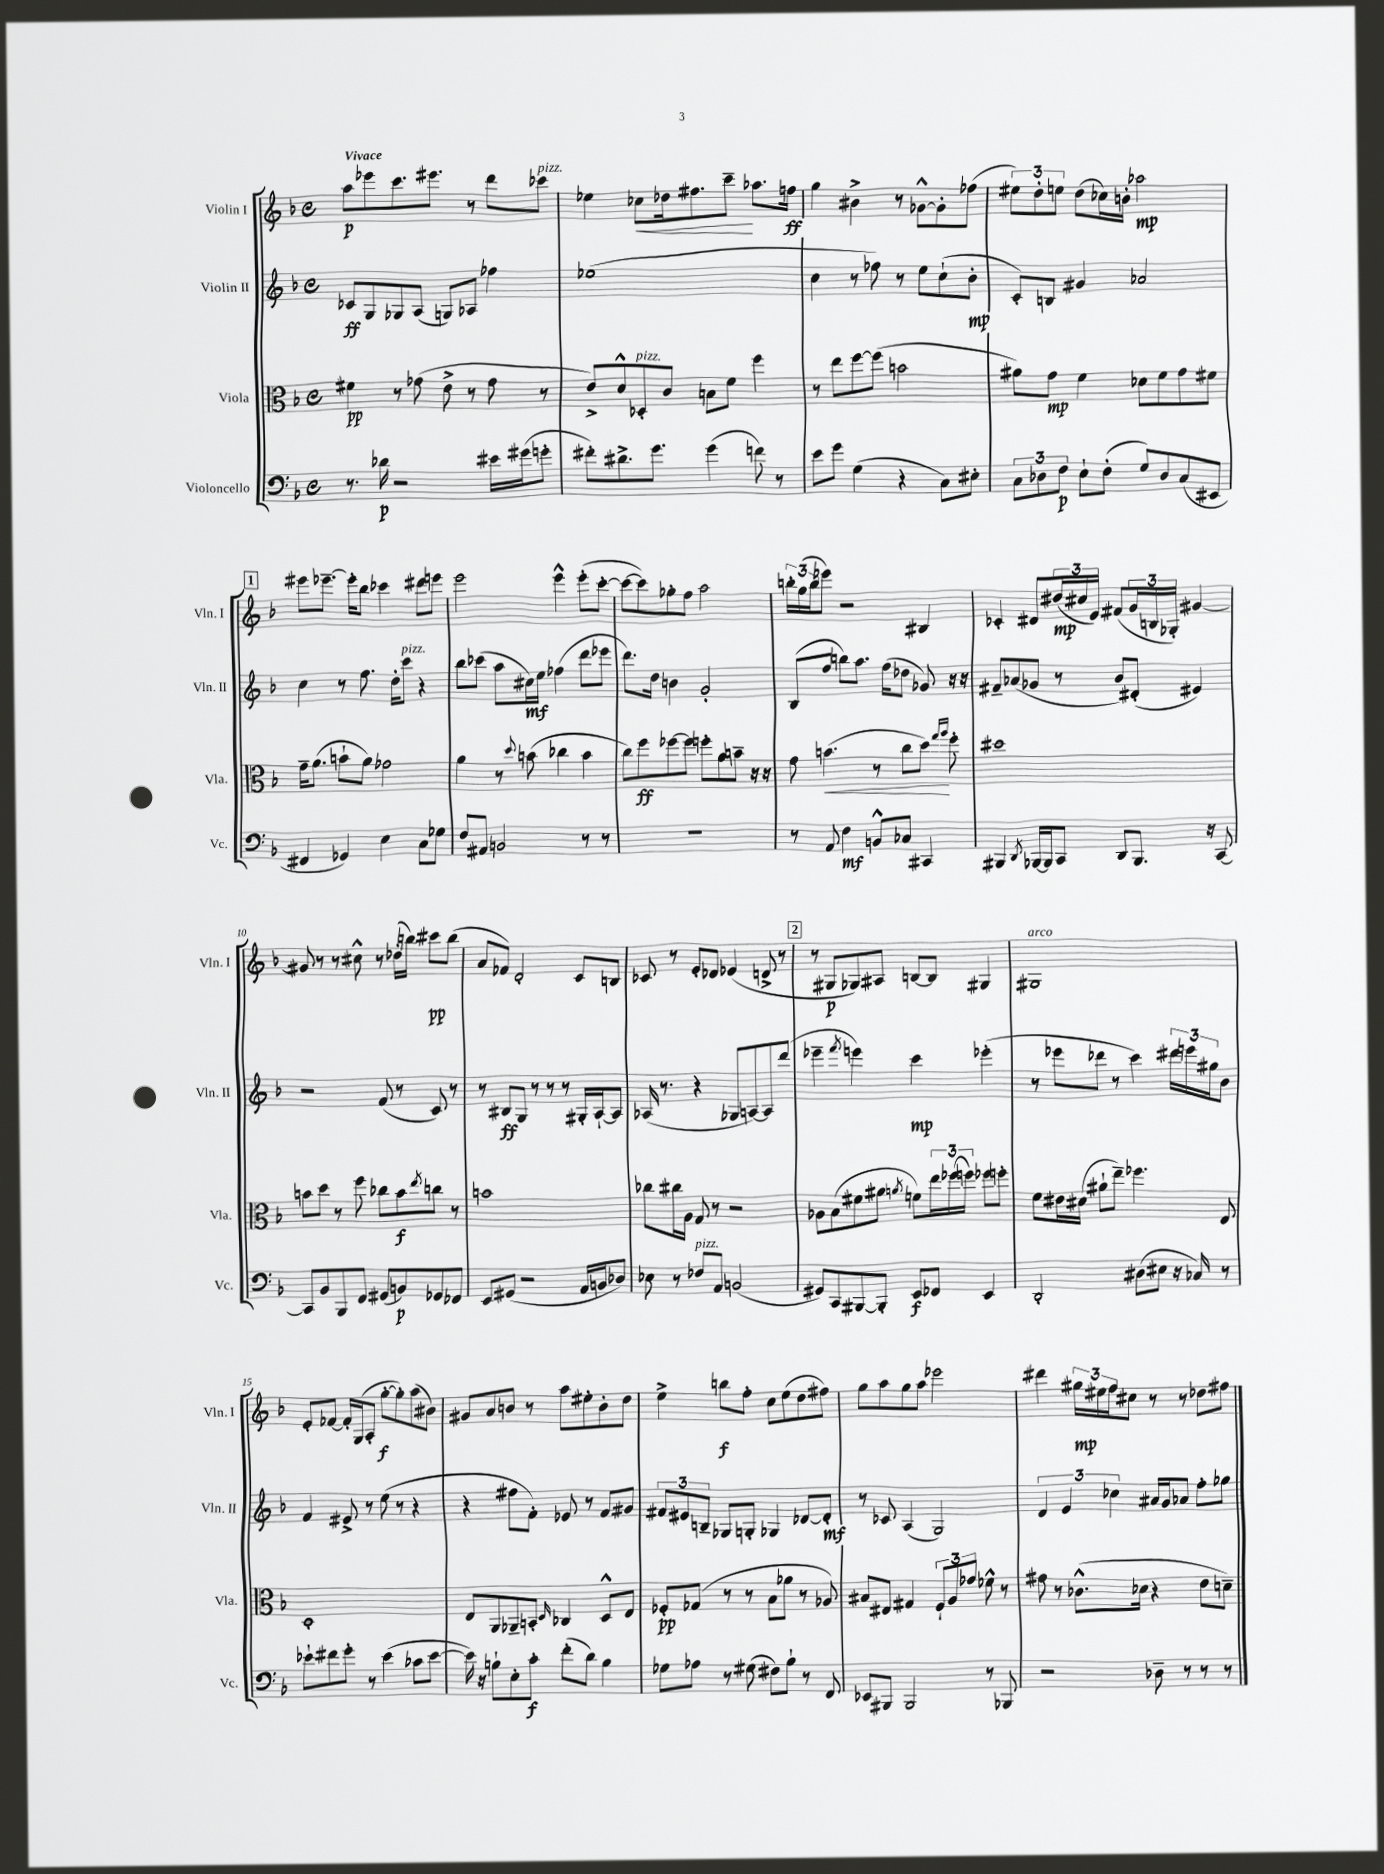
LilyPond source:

<<
\new StaffGroup <<
\new Staff = "s0" \with { instrumentName = "Violin I" shortInstrumentName = "Vln. I" } {
    \clef treble \key f \major \defaultTimeSignature \time 4/4 \tempo "Vivace"
    a''8\p ees'''8 c'''8. eis'''8. r8 d'''8 ces'''8^\markup { \italic "pizz." } |
    ees''4 ces''8\< des''16 fis''8. c'''8--\! aes''8. f''16\ff |
    g''4 bis'4-> r8 ges'8~-^ ges'8-. fes''8( |
    \tuplet 3/2 { eis''8) d''8-. e''8 } d''8( ces''16) b'16-. aes''2\mp |
    \mark \markup { \box "1" } eis'''8 ees'''8.~-- ees'''16-. bes''8 ces'''4 dis'''8 e'''8 |
    e'''2 e'''4-^ e'''8-.( c'''8~-. |
    c'''8~ c'''8) ges''8-. f''8 a''2 |
    \tuplet 3/2 { b''16-. g''16( b''16 } ees'''8) r2 bis4 |
    ces'4-. dis'8 \tuplet 3/2 { dis''16\mp( cis''16 e'16) } fis'8( \tuplet 3/2 { g'16 b16 ges16-.) } gis'4~ |
    gis'8 r8 r8 cis''8-^ r8 des''16-.( b''16) cis'''8\pp b''8( |
    a'8 fes'8) d'2-. c'8 b8 |
    ces'8 r8 e'8-. des'8 ees'4( d'8-> r8 |
    \mark \markup { \box "2" } r8 gis8\p ges8) ais8 b8~ b8 gis4 |
    gis1^\markup { \italic "arco" } |
    e'8-. fes'8~ fes'16-. g16( a8-. g''8~-.\f g''8-.) a''8( bis'8) |
    gis'8 a'8 b'8 r8 a''8 eis''8-. b'8-. d''8 |
    e''4-> b''8\f f''8-. c''8 e''8( d''8 fis''8) |
    g''8 a''8 g''8 a''8 ees'''2 |
    dis'''4 \tuplet 3/2 { gis''16\mp eis''16 f''16 } cis''8 r8 r8 des''8 fis''8 \bar "|." |
}
\new Staff = "s1" \with { instrumentName = "Violin II" shortInstrumentName = "Vln. II" } {
    \clef treble \key f \major \defaultTimeSignature \time 4/4
    ces'8\ff g8 ges8 a8( g8) aes8 fes''4 |
    ees''1( |
    c''4 r8 fes''8) r8 e''8 c''8-!( bes'8-.\mp |
    c'8-.) b8 gis'4 aes'2 |
    \mark \markup { \box "1" } c''4 r8 f''8. d''16-. c'''8^\markup { \italic "pizz." } r4 |
    bes''8 ces'''8( a''8 cis''16\mf) e''16 fes''4( d'''8 ees'''8 |
    d'''8.) d''16 b'4 g'2-. |
    bes8( f''8 b''8) a''8. f''16( des''8 ges'8) r16 r16 |
    fis'8-- aes'8( ges'8 r8 bes'8) dis'8-.( eis'4) |
    r2 f'8( r8 c'8) r8 |
    r8 bis8\ff g8 r8 r8 r8 gis16-. a16~-! a8 |
    aes16( r8. r4 ges8 a8~) a8 d'''8( |
    \mark \markup { \box "2" } ees'''4-- \acciaccatura { f'''8 } e'''4) c'''4\mp ees'''4-.( |
    r8 ees'''8 des'''8 r8 c'''4) \tuplet 3/2 { dis'''16 e'''16 gis''16 } bes'8 |
    f'4 eis'8-> r8 e''8( r8 r4 |
    r4 fis''8 f'8-.) ees'8 r8 f'8 gis'8 |
    \tuplet 3/2 { fis'8 eis'8 b8-- } ges8 g8-. ges4 des'8~ des'8-.\mf |
    r8 ces'8 a4( g2) |
    \tuplet 3/2 { d'4 e'4 ces''4 } ais'16 g'16 aes'8 f''8-. ges''8 \bar "|." |
}
\new Staff = "s2" \with { instrumentName = "Viola" shortInstrumentName = "Vla." } {
    \clef alto \key f \major \defaultTimeSignature \time 4/4
    fis'4\pp r8 ges'8( e'8-> r8 ges'8 r8 |
    e'8->) d'8-^ des8-.^\markup { \italic "pizz." } c'8 b8 f'8 f''4 |
    r8 e''8 f''8~ f''8( b'2 |
    ais'8) g'8\mp f'4 des'8 f'8 g'8 fis'8 |
    \mark \markup { \box "1" } g'16-- a'8.( b'8-! a'8) ges'2 |
    a'4 r8 \appoggiatura { d''8 } b'8( ces''4 b'4 |
    c''8) f''8\ff fes''8~ fes''8 f''8-. a'8 b'8-- r16 r16 |
    g'8 b'4.\<( r8 c''8 d''8\!) \grace { g''16 a''16 } f''8-. |
    dis''1 |
    b'8 d''8 r8 f''8 ces''8 b'8\f \acciaccatura { e''8 } c''8 r8 |
    b'1 |
    ces''8 cis''16 a16 g8 r8 r2 |
    \mark \markup { \box "2" } aes8 bes8( fis'8 ais'8 \acciaccatura { a'8 } f'8) \tuplet 3/2 { e''16 fes''16( f''16) } fes''8 f''8-. |
    f'8 eis'16 dis'16( ais'8-! e''8--) fes''4. e8 |
    d1-. |
    e8 a,8 aes,8-- b,8-. \grace { d16 } ces4 d8-^ e8 |
    fes8-.\pp ges8( r8 r8 bes8 aes'8 r8 aes8) |
    bis8 eis8 gis4 \tuplet 3/2 { f8-! a8 ges'8 } fes'8-^ r8 |
    gis'8 r8 ces'8.-^( des'16 r4 e'8 d'8--) \bar "|." |
}
\new Staff = "s3" \with { instrumentName = "Violoncello" shortInstrumentName = "Vc." } {
    \clef bass \key f \major \defaultTimeSignature \time 4/4
    r8. des'16\p r2 eis'16 gis'16( g'8-. |
    fis'8-.) dis'8.-> g'8. g'4( f'8) r8 |
    e'8 g'8 g4( r4 c8) eis8-. |
    \tuplet 3/2 { c8 des8 f8\p } e8-! f8-.( g8) des8 c8( eis,8 |
    \mark \markup { \box "1" } fis,4 ges,4) e4 c8 ges8 |
    f8 ais,8 b,2 r8 r8 |
    R1 |
    r8 a,8 f4\mf b,8-^ ces8 cis,4 |
    bis,,4 \acciaccatura { d,8 } bes,,16~ bes,,16 c,8 d,8 bes,,8. r16 c,8~ |
    c,8 bes,8 bes,,8 f,8 gis,8( b,8\p) ges,8 fes,8 |
    e,8 gis,8( r2 a,16 b,16 des8) |
    ees8 r8 fes8^\markup { \italic "pizz." } a,8 b,2( |
    \mark \markup { \box "2" } gis,8) c,8 bis,,8~ bis,,8-. e,8\f fes,8 e,4 |
    d,2-. dis8( eis8 r16 ces16) r8 |
    ees'8-! fis'8 g'8-. r8 ees'4( ces'8 ees'8~ |
    ees'16) r16 b8-! e8-. c'8-.\f f'8-.( d'8) b4 |
    ges8 aes8 r8 gis8( fis8) bes8-! r8 f,8 |
    ees,8 bis,,8 bis,,2 r8 bes,,8 |
    r2 des8-- r8 r8 r8 \bar "|." |
}
>>
>>
